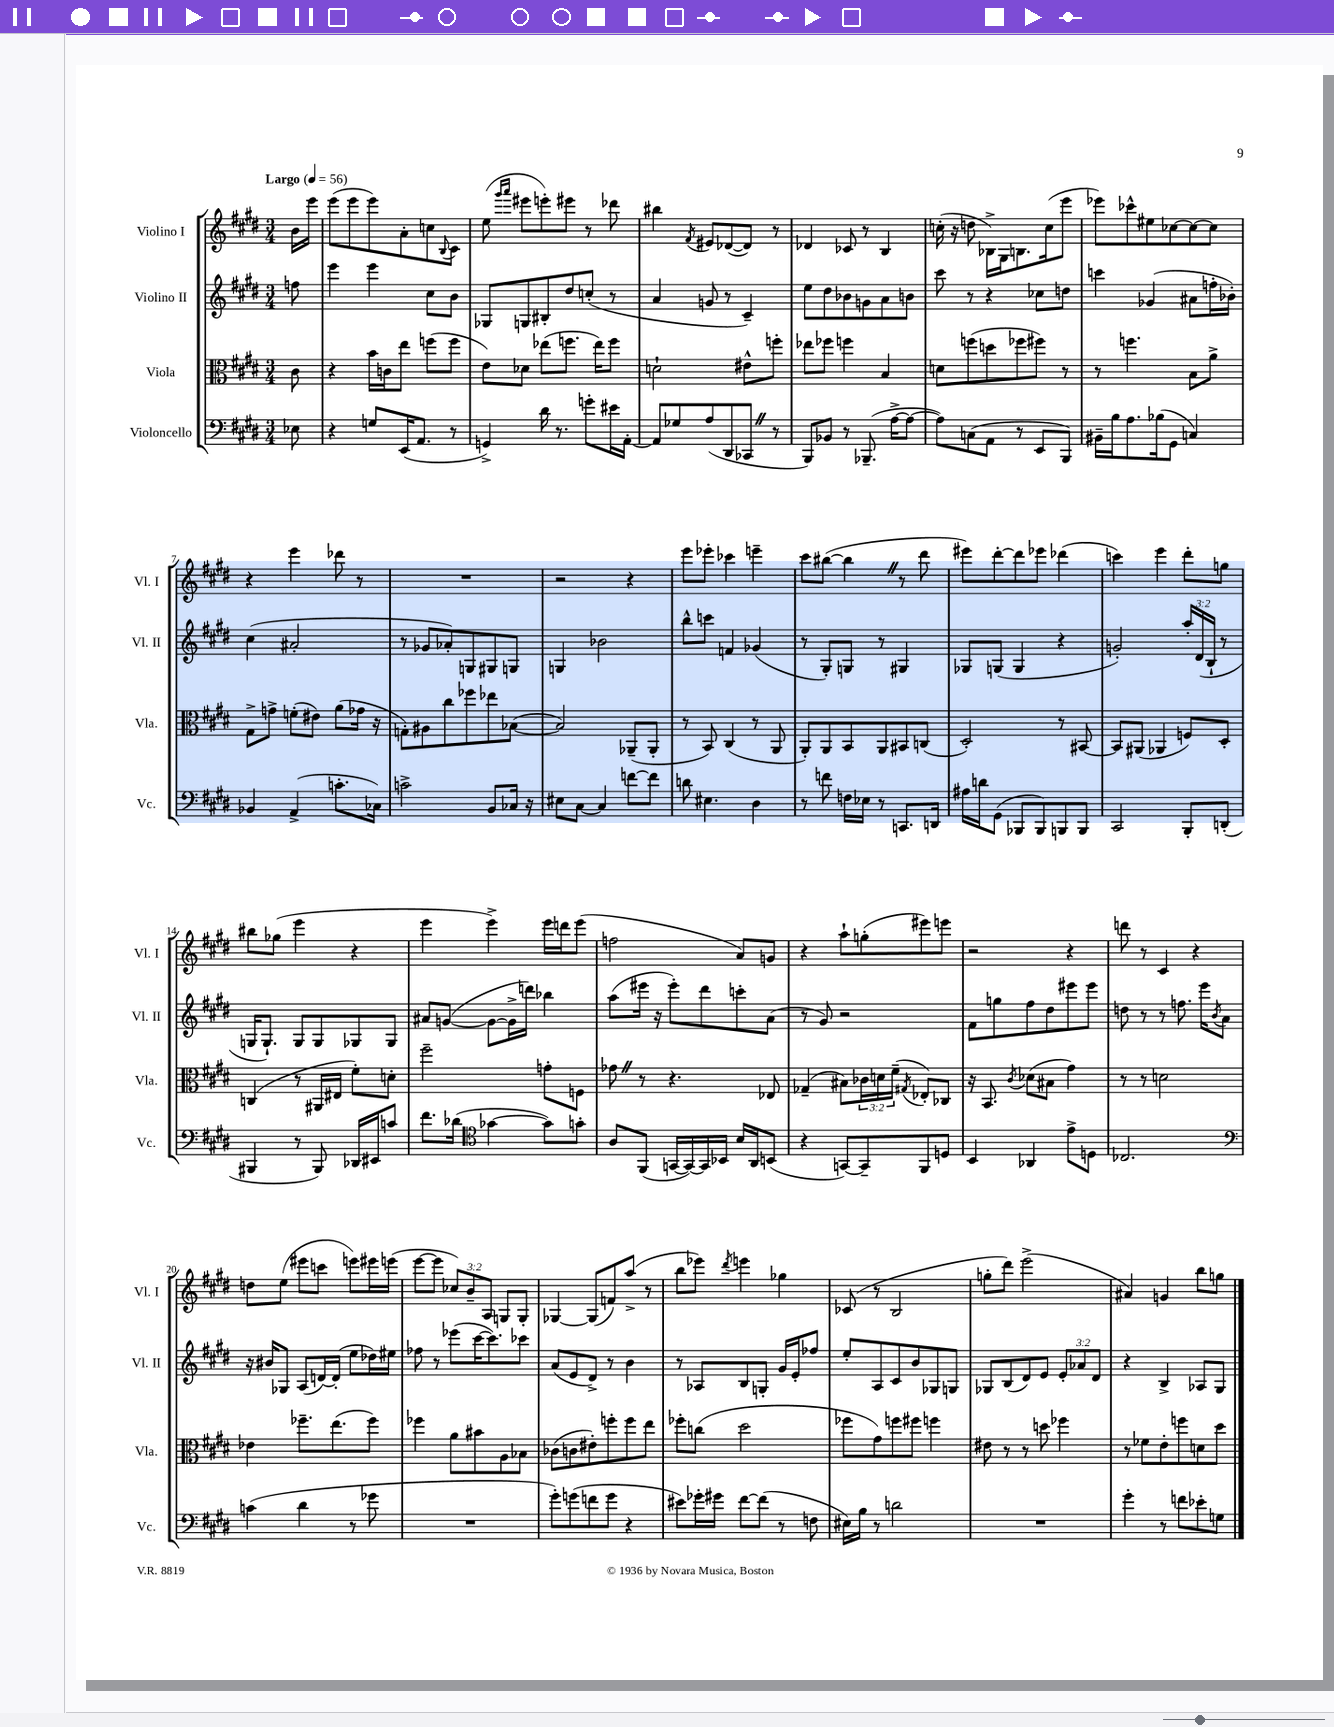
<<
\new StaffGroup <<
\new Staff = "s0" \with { instrumentName = "Violino I" shortInstrumentName = "Vl. I" } {
    \clef treble \key e \major \numericTimeSignature \time 3/4 \override Staff.TupletNumber.text = #tuplet-number::calc-fraction-text \partial 8 \tempo "Largo" 4 = 56
    b'16 e'''16 |
    e'''8( e'''8 e'''8) a'8-. c''8 \appoggiatura { b8 } cis'8 |
    e''8( \grace { gis'''16 a'''16 } eis'''8 e'''8-.) eis'''8 r8 des'''8 |
    bis''4 \acciaccatura { fis'8 } eis'8 des'8~( des'8) r8 |
    des'4 ces'8 r8 b4 |
    c''16-.( r16 d''8 bes16->) gis16 b8. c''16( e'''8 |
    ees'''8) ces'''8-^ eis''8 ces''8~ ces''8~ ces''8 |
    r4 e'''4 des'''8 r8 |
    R2. |
    r2 r4 |
    e'''8 ees'''8-. ces'''4 e'''4-- |
    cis'''8 bis''8~( bis''4 \once \override BreathingSign.text = \markup { \musicglyph "scripts.caesura.straight" } \breathe r8 dis'''8 |
    eis'''8) dis'''8~-. dis'''8 ees'''8 des'''4( |
    c'''4) e'''4 dis'''8-. g''8 |
    bis''8 ges''8( e'''4 r4 |
    e'''4 e'''4->) e'''16 d'''16 e'''8( |
    f''2 a'8) g'8 |
    r4 a''8-! g''8-.( eis'''8) e'''8 |
    r2 r4 |
    d'''8 r8 cis'4 r4 |
    d''8 e''8( eis'''8 c'''8 e'''8) eis'''16 e'''16( |
    e'''8~ e'''8 \tuplet 3/2 { ces''8) b'8-- a8 } g8 g8-. |
    ges4~ ges8( f'8) a''8->( r8 |
    b''8 ees'''8) \acciaccatura { dis'''8 } e'''4 ges''4 |
    ces'8( r8 b2 |
    g''8-. dis'''8) e'''2->( |
    ais'4) g'4 b''8 g''8 \bar "|." |
}
\new Staff = "s1" \with { instrumentName = "Violino II" shortInstrumentName = "Vl. II" } {
    \clef treble \key e \major \numericTimeSignature \time 3/4 \override Staff.TupletNumber.text = #tuplet-number::calc-fraction-text \partial 8
    f''8 |
    e'''4 e'''4 cis''8 b'8 |
    ges8 g8 bis8-. dis''8 c''8-.( r8 |
    a'4 g'8 r8 cis'4--) |
    e''8 dis''8 bes'8 g'8 a'8 b'8 |
    cis'''8 r8 r4 ces''8 d''8 |
    c'''4 ges'4( ais'8 f''16-. bes'16-.) |
    cis''4( ais'2-. |
    r8 ges'8 aes'8-.) g8 gis8 g8 |
    g4 bes'2 |
    b''8-^ c'''8 f'4 ges'4( |
    r8 gis8-.) g8 r8 gis4 |
    ges8 g8( g4 r4 |
    g'2-.) \tuplet 3/2 { a''16-. dis'16( b16-! } r8 |
    g16 g8.-!) g8 g8 ges8 ges8 |
    ais'8 g'8~( g'8~ g'16-> d'''16) bes''4 |
    a''8( eis'''16 r16 eis'''8-.) dis'''8 c'''8-. a'8( |
    r8 gis'8) r2 |
    fis'8 g''8 fis''8 dis''8 eis'''8 eis'''8 |
    d''8 r8 r8 f''8. e'''16 \acciaccatura { b'8 } a'8 |
    r16 bis'16 ges8 a8( d'16~) d'16-.( e''8 des''16) eis''16 |
    fes''8 r8 ees'''8( cis'''16~ cis'''8.) ces'''8 |
    a'8( e'8 dis'8->) r8 b'4 |
    r8 aes8 b8 g8-. gis'16 e'16-. fes''8 |
    e''8-. a8 cis'8 b'8 ges8 g8 |
    ges8 b8( dis'8) e'8 \tuplet 3/2 { e'8-. aes'8 dis'8 } |
    r4 b4-> aes8 gis8 \bar "|." |
}
\new Staff = "s2" \with { instrumentName = "Viola" shortInstrumentName = "Vla." } {
    \clef alto \key e \major \numericTimeSignature \time 3/4 \override Staff.TupletNumber.text = #tuplet-number::calc-fraction-text \partial 8
    cis'8 |
    r4 b'16 c'16 e''8 f''8( f''8 |
    e'8) des'8 ees''8( f''8. ees''16) f''8 |
    d'2-! eis'8-^ f''8-. |
    ees''8 fes''8 f''4 b4 |
    d'8 f''8( d''8 fes''8 fis''8) r8 |
    r8 f''4. b8 a'8-> |
    gis8-> g'8-> f'8-.( eis'8) a'8( ges'16 r16 |
    g8-.) ais8 cis''8 fes''8 ees''8 bes8~( |
    bes2) aes,8--( aes,8-. |
    r8 b,8) cis4( r8 a,8 |
    a,8-.) a,8 b,8 a,8 bis,8 c8( |
    dis2-.) r8 bis,8~ |
    bis,8 ais,8( aes,4 f8) dis8-. |
    c4( r8 ais,16 eis16 fis'8-.) d'8-. |
    fis''2-- g'8-. f8 |
    ges'8 \once \override BreathingSign.text = \markup { \musicglyph "scripts.caesura.straight" } \breathe r8 r4. ees8 |
    ges4--( bis8) \tuplet 3/2 { ces'16 d'16 fis'16--( } \acciaccatura { gis8 } ees8-.) ces8 |
    r16 b,8. \acciaccatura { cis'8 } des'8( bis8 gis'4) |
    r8 r8 d'2 |
    ees'4 fes''8.-- e''8.( fes''8) |
    fes''4 a'8 bis'8 a8 bes8 |
    ces'8( c'8 eis'8-.) f''8-. f''8 e''8 |
    fes''8-. c''8( dis''2 |
    fes''8 gis'8) f''8 fis''8 f''4 |
    eis'8 r8 r8 d''8 fes''4 |
    r8 fes'8 e'8-. f''8 d'8 dis''8 \bar "|." |
}
\new Staff = "s3" \with { instrumentName = "Violoncello" shortInstrumentName = "Vc." } {
    \clef bass \key e \major \numericTimeSignature \time 3/4 \partial 8
    ees8 |
    r4 g8 e,16( a,8. r8 |
    g,4->) dis'16 r8. g'8-. eis'16 a,16~-. |
    a,8 ges8 a8( dis,8 ces,8 \once \override BreathingSign.text = \markup { \musicglyph "scripts.caesura.straight" } \breathe r8 |
    b,,8) bes,8 r8 bes,,8.--( a16~-> a8~ |
    a8) c8( a,8 r8 e,8 b,,8) |
    bis,16-- b16 a8. bes16( gis,8 c4) |
    bes,4 a,4->( c'8.-. ces16) |
    c'2-> b,8 ces16 r16 |
    eis8 cis8~ cis4 f'8~ f'8 |
    d'8 eis4. dis4 |
    r8 f'8 f16 ees16 r8 c,8. d,16 |
    ais16 d'16 gis,8( bes,,8 bes,,8) b,,8 b,,8 |
    cis,2 b,,8-. d,8-.( |
    bis,,4 r8 bis,,8) des,16 eis,16 c'8 |
    fis'8. des'16( \clef tenor ges'4~ ges'8) g'8-. |
    a8 fis,8( g,16~ g,16~) g,16 bes,16 b16 a,16 b,8( |
    r4 g,8~) g,8-- fis,8 d8 |
    b,4 aes,4 e'8-> d8 |
    ces2. |
    \clef bass c'4( dis'4 r8 ges'8 |
    R2. |
    gis'8-.) g'8( f'8 g'8 r4 |
    eis'8) ges'16-. gis'16 fis'8~ fis'8( r8 f8 |
    eis16) b16 r8 d'2 |
    R2. |
    gis'4-. r8 f'8 ees'8-. g8 \bar "|." |
}
>>
>>
